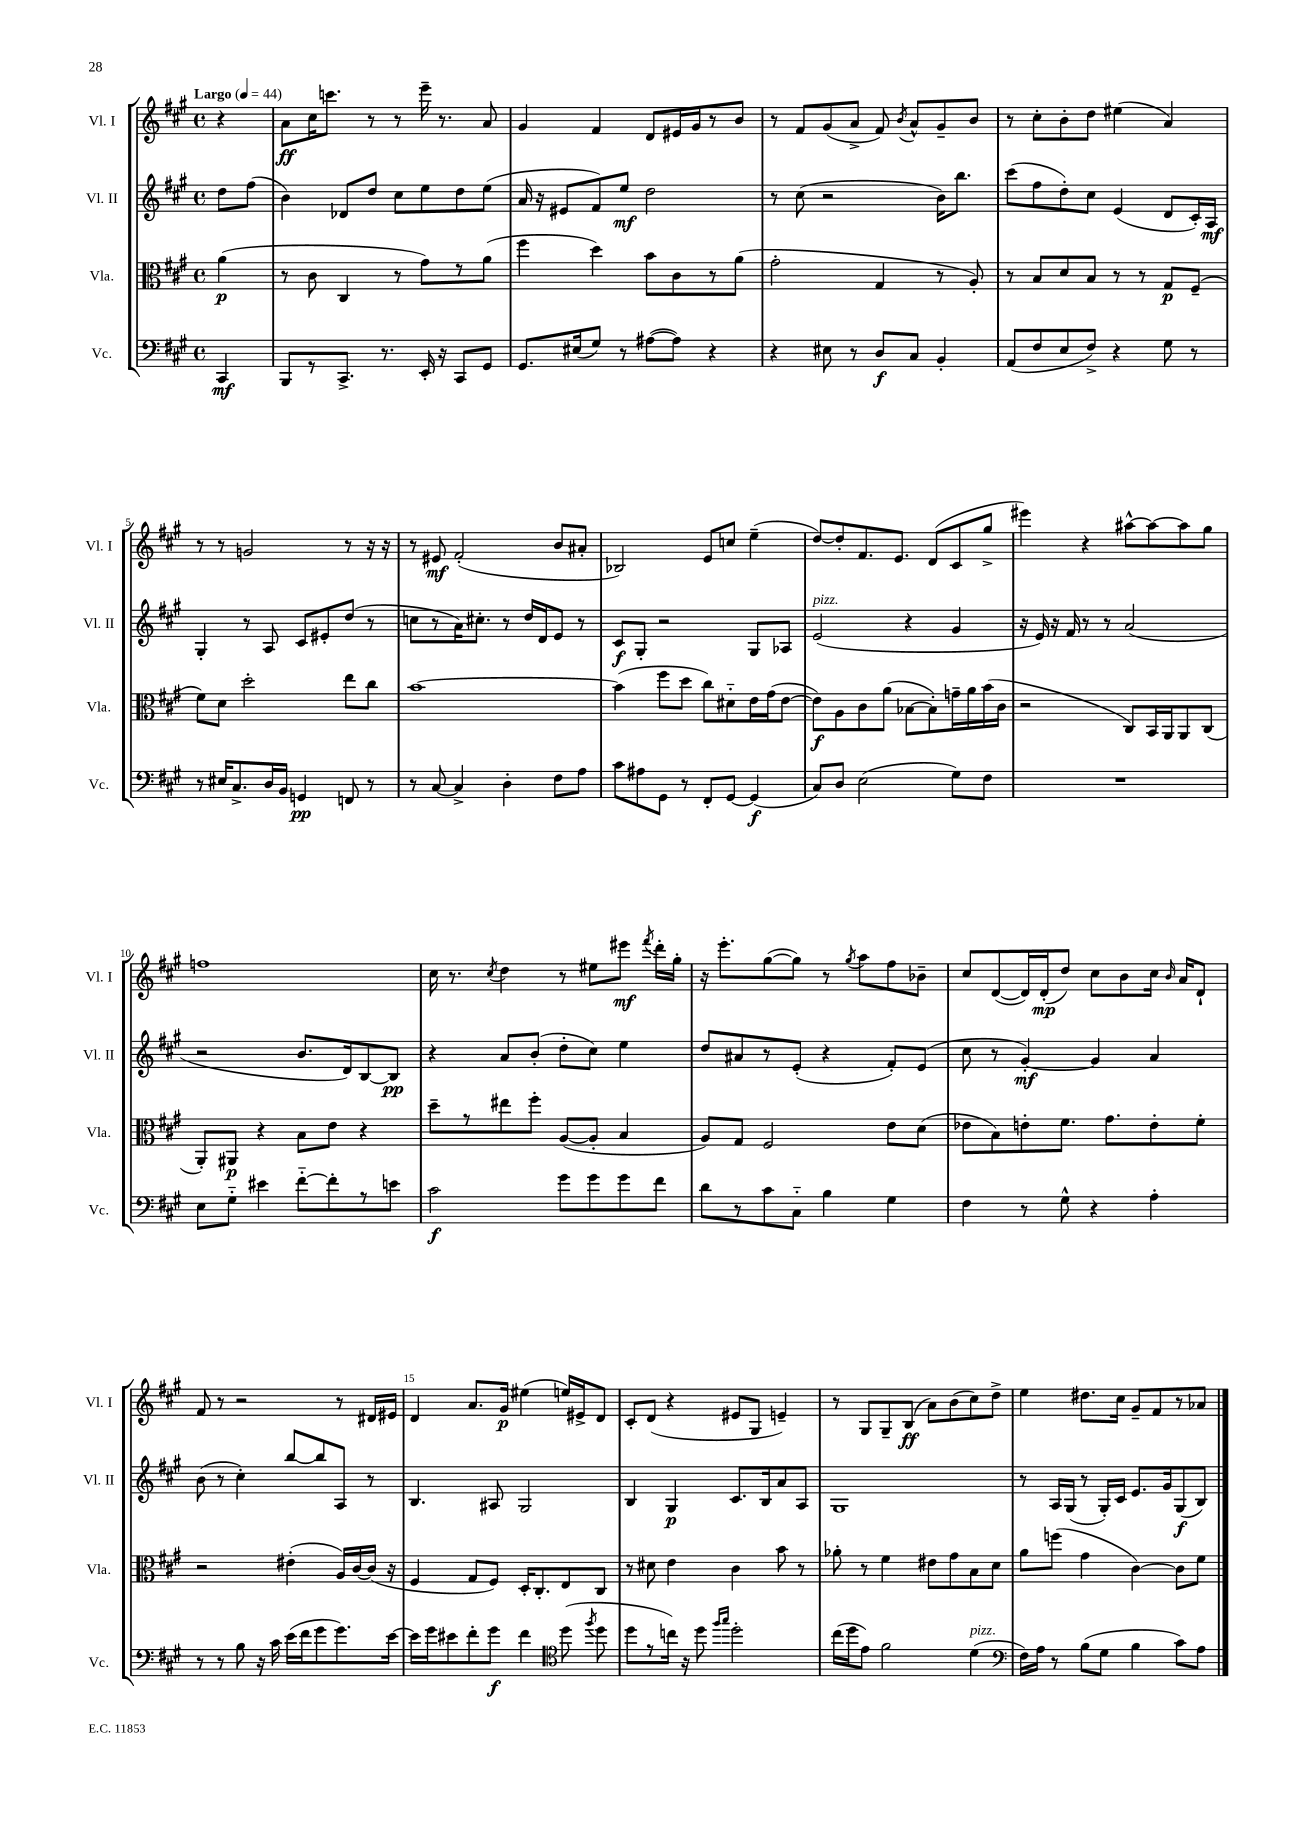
<<
\new StaffGroup <<
\new Staff = "s0" \with { instrumentName = "Vl. I" shortInstrumentName = "Vl. I" } {
    \clef treble \key a \major \defaultTimeSignature \time 4/4 \partial 4 \tempo "Largo" 4 = 44
    \autoBeamOff r4 |
    a'8[\ff cis''16 c'''8.] r8 r8 e'''16-- r8. a'8 |
    gis'4 fis'4 d'8[ eis'16 gis'16 r8 b'8] |
    r8 fis'8[ gis'8( a'8]-> fis'8) \acciaccatura { b'8 } a'8[-^ gis'8-- b'8] |
    r8 cis''8[-. b'8-. d''8] eis''4( a'4) |
    r8 r8 g'2 r8 r16 r16 |
    r8 eis'8\mf fis'2-.( b'8[ ais'8]-. |
    bes2) e'8[ c''8] e''4--( |
    d''8[~) d''8-. fis'8. e'8.] d'8[( cis'8 gis''8]-> |
    eis'''4) r4 ais''8[~-^ ais''8~ ais''8 gis''8] |
    f''1 |
    cis''16 r8. \acciaccatura { cis''8 } d''4 r8 eis''8[ eis'''8]\mf \acciaccatura { fis'''8 } d'''16[-. gis''16]-. |
    r16 e'''8.[-. gis''8~( gis''8]) r8 \acciaccatura { gis''8 } a''8[ fis''8 bes'8]-- |
    cis''8[ d'8~( d'16) d'16-.\mp( d''8]) cis''8[ b'8 cis''16] \grace { b'16 } a'16[ d'8]-! |
    fis'8 r8 r2 r8 dis'16[ eis'16] |
    d'4 a'8.[ gis'16]\p eis''4( e''16[) eis'16-> d'8] |
    cis'8[-. d'8]( r4 eis'8[ gis8] e'4--) |
    r8 gis8[ gis8-- b8]\ff( a'8[) b'8( cis''8) d''8]-> |
    e''4 dis''8.[ cis''16] gis'8[-- fis'8 r8 aes'8] \bar "|." |
}
\new Staff = "s1" \with { instrumentName = "Vl. II" shortInstrumentName = "Vl. II" } {
    \clef treble \key a \major \defaultTimeSignature \time 4/4 \partial 4
    \autoBeamOff d''8[ fis''8]( |
    b'4) des'8[ d''8] cis''8[ e''8 d''8 e''8]( |
    a'16 r16 eis'8[ fis'8) e''8]\mf d''2 |
    r8 cis''8( r2 b'16[) b''8.] |
    cis'''8[( fis''8 d''8-.) cis''8] e'4( d'8[ cis'16-.) a16]\mf |
    gis4-. r8 a8 cis'8[ eis'8-. d''8]( r8 |
    c''8[ r8 a'16) cis''8.]-. r8 d''16[ d'16 e'8] r8 |
    cis'8[\f gis8]-. r2 gis8[ aes8] |
    e'2^\markup { \italic "pizz." }( r4 gis'4 |
    r16 e'16) r16 fis'16 r8 r8 a'2( |
    r2 b'8.[ d'16) b8~ b8]\pp |
    r4 a'8[ b'8]-.( d''8[-. cis''8]) e''4 |
    d''8[ ais'8 r8 e'8]-.( r4 fis'8[-.) e'8]( |
    cis''8 r8 gis'4~-.\mf) gis'4 a'4 |
    b'8( r8 cis''4-.) b''8[~ b''8 a8] r8 |
    b4. ais8 gis2 |
    b4 gis4\p cis'8.[ b16 a'8 a8] |
    gis1 |
    r8 a16[ gis16]( r8 gis16[-.) cis'16] e'8.[ gis'16 gis8\f( b8]) \bar "|." |
}
\new Staff = "s2" \with { instrumentName = "Vla." shortInstrumentName = "Vla." } {
    \clef alto \key a \major \defaultTimeSignature \time 4/4 \partial 4
    \autoBeamOff a'4\p( |
    r8 cis'8 cis4 r8 gis'8[) r8 a'8]( |
    fis''4 d''4) b'8[ cis'8 r8 a'8]( |
    gis'2-. gis4 r8 a8-.) |
    r8 b8[ d'8 b8] r8 r8 gis8[\p fis8]--( |
    fis'8[) d'8] d''2-. e''8[ cis''8] |
    b'1~ |
    b'4( fis''8[ d''8] cis''8[) dis'8-_ e'16 gis'16( e'8]~ |
    e'8[\f) a8 cis'8 a'8]( bes8[~ bes8-.) g'16-- a'16 b'16( cis'16] |
    r2 cis8[) b,16 a,16 a,8 cis8]( |
    a,8[-.) ais,8]\p r4 b8[ e'8] r4 |
    d''8[-- r8 eis''8 fis''8]-. a8[~( a8]-. b4 |
    a8[) gis8] fis2 e'8[ d'8]( |
    ees'8[ b8) e'8-. fis'8.] gis'8.[ e'8-. fis'8]-. |
    r2 eis'4-.( a16[) cis'16~ cis'16]( r16 |
    fis4 gis8[ fis8]) d16[-. cis8.-. e8 cis8] |
    r8 dis'8 e'4 cis'4 b'8 r8 |
    aes'8-. r8 fis'4 eis'8[ gis'8 b8 d'8] |
    a'8[ f''8]( gis'4 cis'4~) cis'8[ fis'8] \bar "|." |
}
\new Staff = "s3" \with { instrumentName = "Vc." shortInstrumentName = "Vc." } {
    \clef bass \key a \major \defaultTimeSignature \time 4/4 \partial 4
    \autoBeamOff cis,4\mf |
    b,,8[ r8 cis,8.]-> r8. e,16-. r16 cis,8[ gis,8] |
    gis,8.[ eis16( gis8]) r8 ais8[~( ais8]) r4 |
    r4 eis8 r8 d8[\f cis8] b,4-. |
    a,8[( fis8 e8 fis8]->) r4 gis8 r8 |
    r8 eis16[ cis8.-> d16 b,16] g,4\pp f,8 r8 |
    r8 cis8~ cis4-> d4-. fis8[ a8] |
    cis'8[ ais8 gis,8] r8 fis,8[-. gis,8]~ gis,4\f( |
    cis8[) d8] e2( gis8[) fis8] |
    R1 |
    e8[ gis8]-_ eis'4 fis'8[~-_ fis'8-. r8 e'8] |
    cis'2\f gis'8[ gis'8 gis'8 fis'8] |
    d'8[ r8 cis'8 cis8]-_ b4 gis4 |
    fis4 r8 gis8-^ r4 a4-. |
    r8 r8 b8 r16 cis'16 e'16[( fis'16 gis'8 gis'8.) e'16]~ |
    e'16[ gis'16 eis'8 fis'8-. gis'8]\f fis'4 \clef tenor d''8( \acciaccatura { fis''8 } d''8 |
    d''8[ r8 c''16]) r16 d''8 \grace { fis''16[ gis''16] } d''2-. |
    cis''16[( d''16 e'8]) fis'2 d'4^\markup { \italic "pizz." }( |
    \clef bass fis16[) a16] r8 b8[( gis8] b4 cis'8[) a8] \bar "|." |
}
>>
>>
\layout { \context { \Score \override BarNumber.break-visibility = ##(#f #t #t) barNumberVisibility = #(every-nth-bar-number-visible 5) } }
